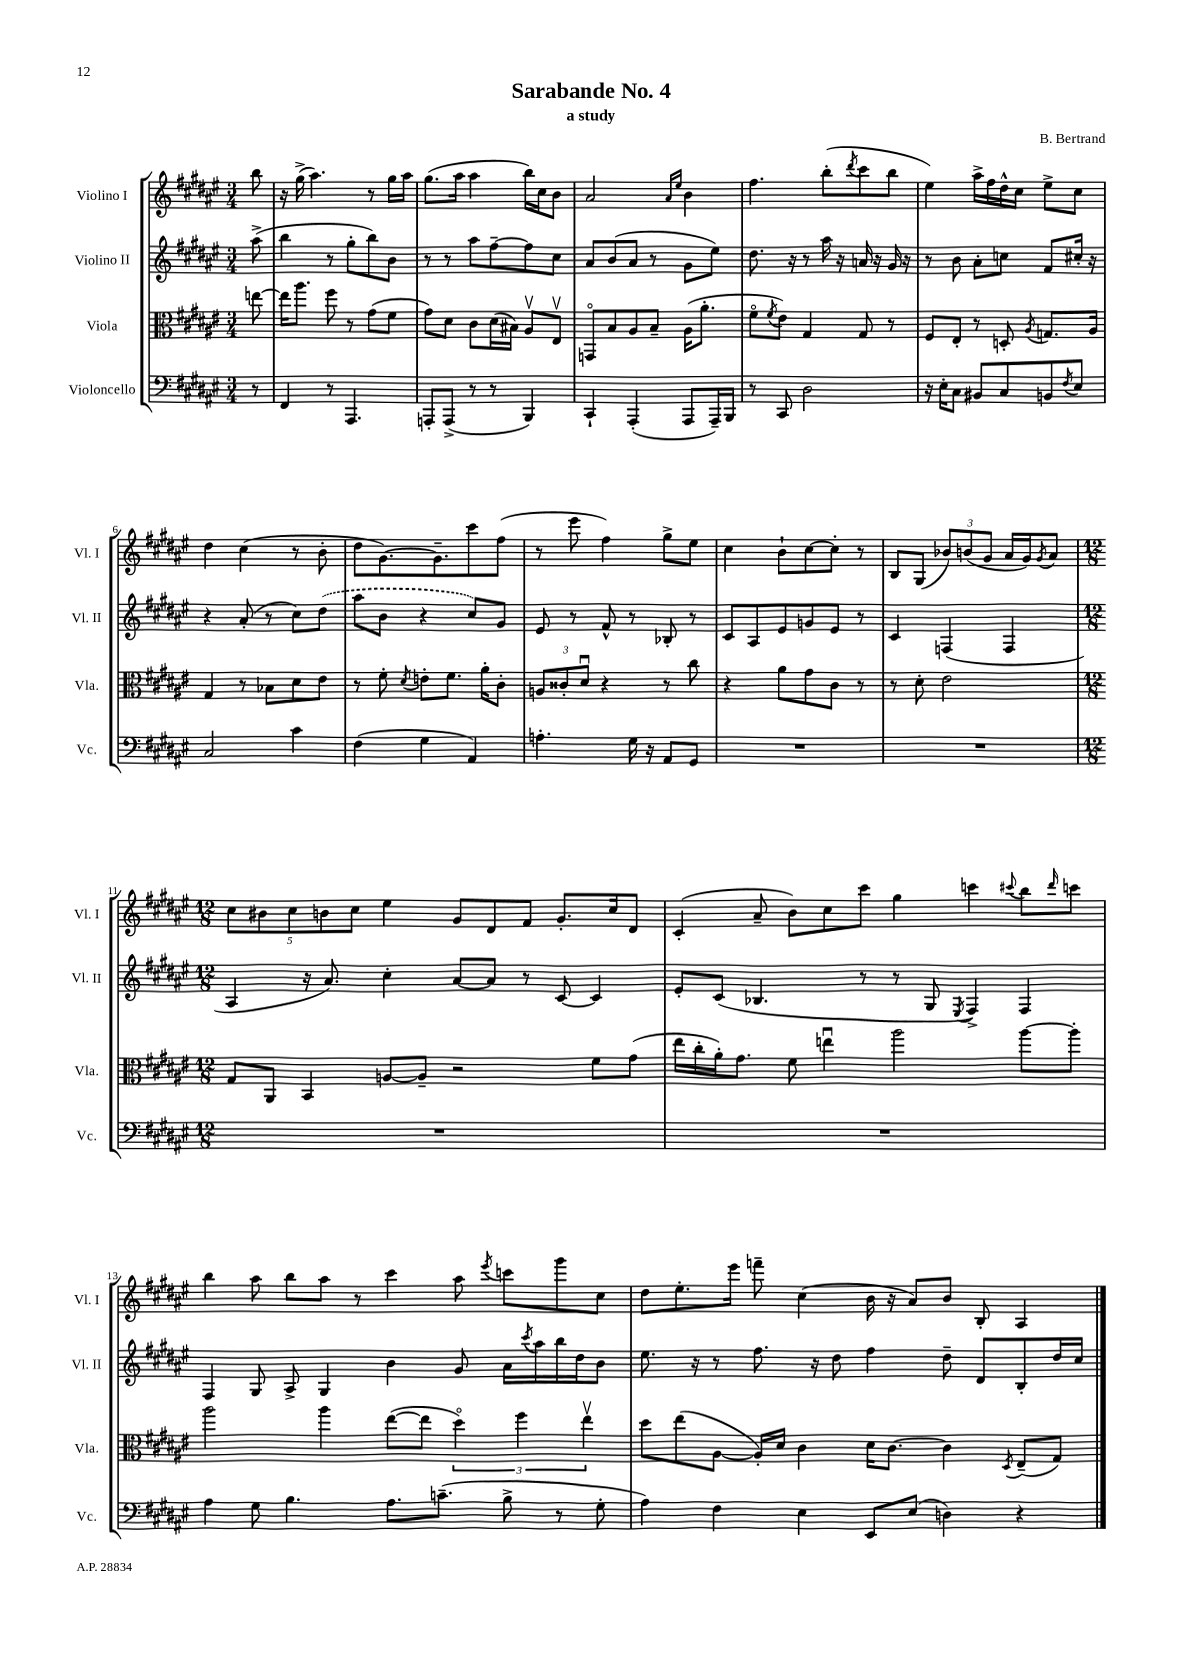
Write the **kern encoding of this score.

**kern	**kern	**kern	**kern
*staff4	*staff3	*staff2	*staff1
*clefF4	*clefC3	*clefG2	*clefG2
*k[f#c#g#d#a#e#]	*k[f#c#g#d#a#e#]	*k[f#c#g#d#a#e#]	*k[f#c#g#d#a#e#]
*M3/4	*M3/4	*M3/4	*M3/4
8r	[8ee	(8aa#^	8bb
=	=	=	=
4FF#	16ee]	4bb	16r
.	8.aa#	.	(16gg#^
.	.	.	4.aa#)
8r	8ff#	8r	.
4.AAA#	8r	8gg#'	.
.	(8g#	8bb)	8r
.	8f#	8b	16gg#
.	.	.	16aa#
=	=	=	=
8AAA'	8g#)	8r	(8.gg#
(8AAA^	8d#	8r	.
.	.	.	16aa#
8r	8c#	8aa#	4aa#
8r	(16d#	[8ff#~	.
.	16B#)	.	.
4BBB)	8A#v	8ff#]	16bb)
.	.	.	16cc#
.	8E#v	8cc#	8b
=	=	=	=
4CC#`	8GGo	8a#	2a#
.	8B	(8b	.
(4AAA#'	8A#	8a#	.
.	8B~	8r	.
.	.	.	16qqa#
.	.	.	16qqee#
8AAA#	(16A#	8g#	4b
.	8.a#'	.	.
16AAA#~)	.	8ee#)	.
16BBB	.	.	.
=	=	=	=
8r	8f#o	8.dd#	4.ff#
.	8qf#	.	.
8CC#	8e#)	.	.
.	.	16r	.
2D#	4G#	8r	.
.	.	16aa#	(8bb'
.	.	16r	.
.	.	.	8qddd#
.	8G#	16a	8ccc#
.	.	16r	.
.	8r	16g#	8bb
.	.	16r	.
=	=	=	=
16r	8F#	8r	4ee#)
16E#'	.	.	.
8C#	8E#'	8b	.
8BB#	8r	8a#'	16aa#^
.	.	.	16ff#
8C#	8D'	8cc	16dd#^^
.	.	.	16cc#
.	8qA#	.	.
8BB	8.G	8f#	8ee#^
8qF#	.	.	.
8E#	.	16cc#'	8cc#
.	16A#	16r	.
=	=	=	=
2C#	4G#	4r	4dd#
.	8r	(8a#'	(4cc#
.	8B-	8r	.
4c#	8d#	8cc#)	8r
.	8e#	(8dd#	8b'
=	=	=	=
(4F#	8r	8aa#	8dd#
.	8f#'	8b	[8.g#)
.	8qd#	.	.
4G#	8e'	4r	.
.	.	.	8.g#~]
.	8.f#	.	.
4AA#)	.	8cc#)	8ccc#
.	16a#'	.	.
.	8c#'	8g#	(8ff#
=	=	=	=
4.A'	12A	8e#	8r
.	12c##'	.	.
.	.	8r	8eee#
.	12d#u	.	.
.	4r	8f#^^	4ff#)
16G#	.	8r	.
16r	.	.	.
8AA#	8r	8B-'	8gg#^
8GG#	8cc#	8r	8ee#
=	=	=	=
2.r	4r	8c#	4cc#
.	.	8A#	.
.	8a#	8e#	8b`
.	8g#	8g	[8cc#
.	8c#	8e#	8cc#']
.	8r	8r	8r
=	=	=	=
2.r	8r	4c#	8B
.	8d#'	.	(8G#
.	2e#	(4F	12b-)
.	.	.	(12b
.	.	.	12g#
.	.	4F	16a#
.	.	.	16g#)
.	.	.	8qg#
.	.	.	8a#
=	=	=	=
*M12/8	*M12/8	*M12/8	*M12/8
1.r	8G#	4A#	10cc#
.	.	.	10b#
.	8AA#	.	.
.	.	.	10cc#
.	4BB	16r	.
.	.	.	10b
.	.	8.a#)	.
.	.	.	10cc#
.	[8A	4cc#'	4ee#
.	8A~]	.	.
.	2r	[8a#	8g#
.	.	8a#]	8d#
.	.	8r	8f#
.	.	[8c#	8.g#'
.	8f#	4c#]	.
.	.	.	16cc#
.	(8g#	.	8d#
=	=	=	=
1.r	16ee#	8e#'	(4c#'
.	16cc#'	.	.
.	16a#')	(8c#	.
.	8.g#	.	.
.	.	4.B-	8a#~
.	8f#	.	8b)
.	4eeu	.	8cc#
.	.	8r	8ccc#
.	2aa#	8r	4gg#
.	.	8G#	.
.	.	8qE#	.
.	.	4F#^)	4ccc
.	.	.	8qqccc#
.	[8aa#	4F#	8bb
.	.	.	16qqddd#
.	8aa#']	.	8ccc
=	=	=	=
4A#	2aa#	4F#	4bb
8G#	.	8G#	8aa#
4.B	.	8A#^	8bb
.	4aa#	4G#	8aa#
.	.	.	8r
8.A#	([8ee#	4b	4ccc#
.	8ee#]	.	.
(8.c~	.	.	.
.	6dd#o)	8g#	8aa#
.	.	.	8qeee#
8B^	.	16a#	8ccc
.	6ff#	.	.
.	.	8qccc#	.
.	.	16aa#	.
8r	.	16bb	8ggg#
.	.	16dd#	.
.	6ee#v	.	.
8G#'	.	8b	8cc#
=	=	=	=
4A#)	8dd#	8.ee#	8dd#
.	(8ee#	.	8.ee#'
.	.	16r	.
4F#	[8A#	8r	.
.	.	.	16eee#
.	16A#'])	8.ff#	8fff~
.	16d#	.	.
4E#	4c#	.	(4cc#
.	.	16r	.
.	.	8dd#	.
8EE#	16d#	4ff#	16b
.	[8.c#	.	16r
(8E#	.	.	8a#)
4D)	4c#]	8dd#~	8b
.	.	8d#	8B'
.	8qD#	.	.
4r	(8E#~	8B'	4A#
.	8G#)	16dd#	.
.	.	16cc#	.
==	==	==	==
*-	*-	*-	*-
